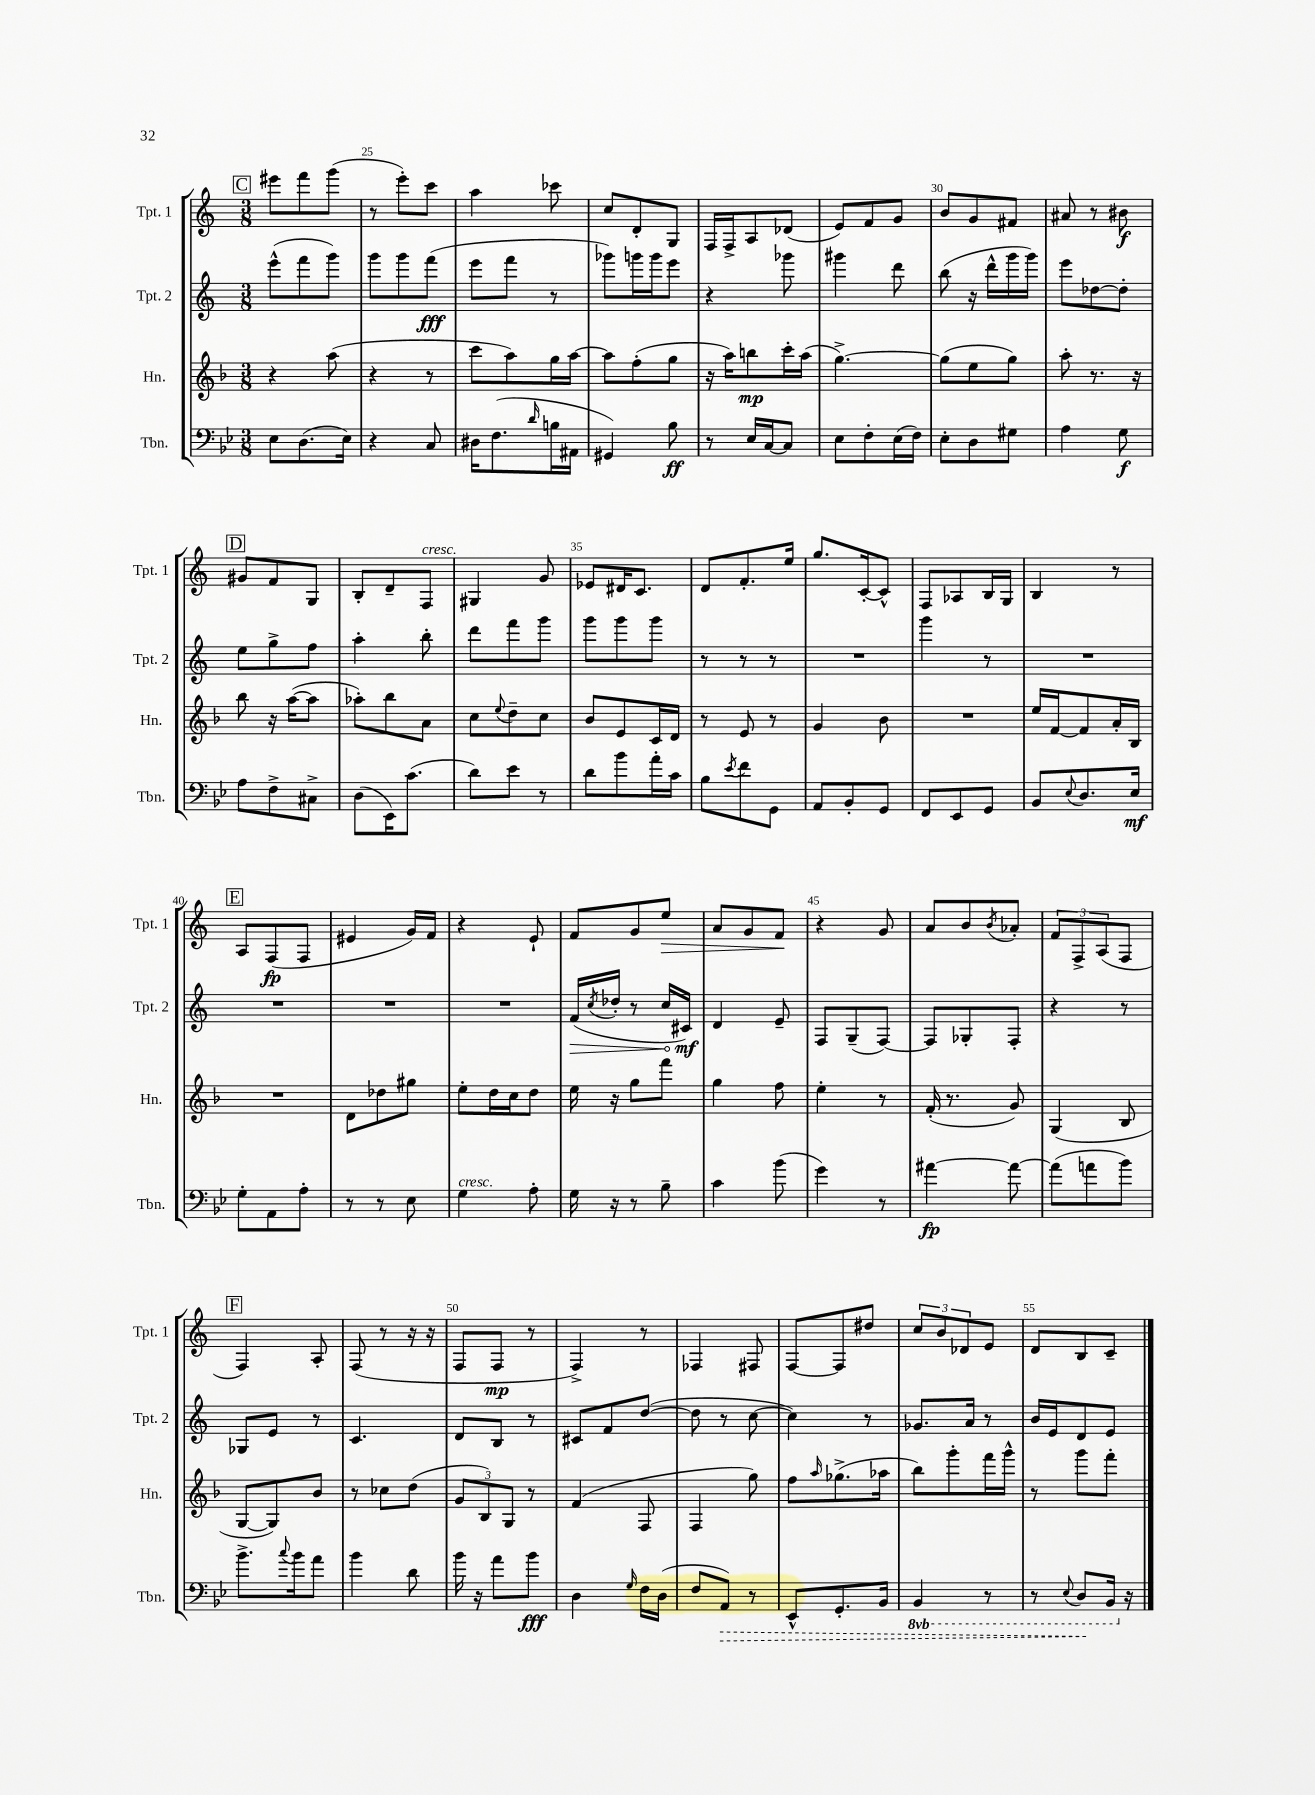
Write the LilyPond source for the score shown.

<<
\new StaffGroup <<
\new Staff = "s0" \with { instrumentName = "Tpt. 1" shortInstrumentName = "Tpt. 1" } {
    \clef treble \key c \major \numericTimeSignature \time 3/8
    \mark \markup { \box "C" } eis'''8 f'''8 g'''8( |
    r8 e'''8-.) c'''8 |
    a''4 ces'''8 |
    c''8 d'8-. g8 |
    f16 f16-> a8 des'8( |
    e'8) f'8 g'8 |
    b'8 g'8 fis'8 |
    ais'8 r8 bis'8\f |
    \mark \markup { \box "D" } gis'8 f'8 g8 |
    b8-. d'8-- f8^\markup { \italic "cresc." } |
    gis4 g'8 |
    ees'8 dis'16 c'8. |
    d'8 f'8.-. e''16 |
    g''8. c'16~-. c'8-^ |
    f8 aes8 b16 g16 |
    b4 r8 |
    \mark \markup { \box "E" } a8 f8\fp( f8 |
    eis'4 g'16) f'16 |
    r4 e'8-! |
    f'8 g'8 e''8\> |
    a'8 g'8 f'8\! |
    r4 g'8 |
    a'8 b'8 \acciaccatura { b'8 } aes'8-. |
    \tuplet 3/2 { f'8 f8-> a8( } f8 |
    \mark \markup { \box "F" } f4) a8-. |
    f8( r8 r16 r16 |
    f8 f8\mp r8 |
    f4->) r8 |
    fes4 fis8 |
    f8~ f8 dis''8 |
    \tuplet 3/2 { c''8 b'8 des'8 } e'8 |
    d'8 b8 c'8-- \bar "|." |
}
\new Staff = "s1" \with { instrumentName = "Tpt. 2" shortInstrumentName = "Tpt. 2" } {
    \clef treble \key c \major \numericTimeSignature \time 3/8
    \mark \markup { \box "C" } e'''8-^( f'''8 g'''8) |
    g'''8 g'''8 f'''8\fff( |
    e'''8 f'''8 r8 |
    ges'''8) g'''16 g'''16 e'''8 |
    r4 ges'''8 |
    gis'''4 d'''8 |
    b''8( r16 d'''16-^ g'''16 g'''16) |
    e'''8 des''8~ des''8-. |
    \mark \markup { \box "D" } e''8 g''8-> f''8 |
    a''4-. b''8-. |
    d'''8 f'''8 g'''8 |
    g'''8 g'''8 g'''8 |
    r8 r8 r8 |
    R4. |
    g'''4 r8 |
    R4. |
    \mark \markup { \box "E" } R4. |
    R4. |
    R4. |
    \once \override Hairpin.circled-tip = ##t f'16\>( \acciaccatura { c''8 } des''16-. r8 c''16 cis'16\mf\!) |
    d'4 e'8-- |
    f8 g8--( f8~) |
    f8 ges8-. f8-. |
    r4 r8 |
    \mark \markup { \box "F" } ges8 e'8 r8 |
    c'4. |
    d'8 b8 r8 |
    cis'8 f'8 d''8~( |
    d''8 r8 c''8~ |
    c''4) r8 |
    ges'8. a'16 r8 |
    b'16 e'16 d'8 e'8 \bar "|." |
}
\new Staff = "s2" \with { instrumentName = "Hn." shortInstrumentName = "Hn." } {
    \clef treble \key f \major \numericTimeSignature \time 3/8
    \mark \markup { \box "C" } r4 a''8( |
    r4 r8 |
    c'''8 a''8) g''16 a''16~ |
    a''8 f''8-.( g''8 |
    r16 a''16) b''8\mp c'''16-. a''16( |
    g''4.~->) |
    g''8( e''8 g''8) |
    a''8-. r8. r16 |
    \mark \markup { \box "D" } bes''8 r16 a''16~( a''8 |
    aes''8-.) bes''8 a'8 |
    c''8 \appoggiatura { e''8 } d''8-- c''8 |
    bes'8 e'8 c'16 d'16 |
    r8 e'8 r8 |
    g'4 bes'8 |
    R4. |
    e''16 f'16~ f'8 a'16-. bes16 |
    \mark \markup { \box "E" } R4. |
    d'8 des''8 gis''8 |
    e''8-. d''16 c''16 d''8 |
    e''16 r16 g''8 f'''8 |
    g''4 f''8 |
    e''4-. r8 |
    f'16-.( r8. g'8) |
    g4( bes8 |
    \mark \markup { \box "F" } g8~ g8) bes'8 |
    r8 ces''8 d''8( |
    \tuplet 3/2 { g'8 bes8) g8 } r8 |
    f'4( f8 |
    f4 g''8) |
    f''8 \grace { a''16 } ges''8.->( aes''16 |
    bes''8) g'''8-. f'''16 g'''16-^ |
    r8 g'''8 f'''8-. \bar "|." |
}
\new Staff = "s3" \with { instrumentName = "Tbn." shortInstrumentName = "Tbn." } {
    \clef bass \key bes \major \numericTimeSignature \time 3/8 \set Staff.ottavationMarkups = #ottavation-simple-ordinals
    \mark \markup { \box "C" } ees8 d8.( ees16) |
    r4 c8 |
    dis16 f8.( \grace { d'16 } b16 ais,16 |
    gis,4) bes8\ff |
    r8 ees16 c16~ c8 |
    ees8 f8-. ees16( f16) |
    ees8-. d8 gis8 |
    a4 g8\f |
    \mark \markup { \box "D" } a8 f8-> cis8-> |
    d8( ees,16) c'8.( |
    d'8) ees'8 r8 |
    d'8 bes'8 a'16-. c'16 |
    bes8 \acciaccatura { ees'8 } f'8 g,8 |
    a,8 bes,8-. g,8 |
    f,8 ees,8 g,8 |
    bes,8 \appoggiatura { ees8 } d8. ees16\mf |
    \mark \markup { \box "E" } g8-. a,8 a8-. |
    r8 r8 ees8 |
    g4^\markup { \italic "cresc." } a8-. |
    g16 r16 r8 bes8-- |
    c'4 bes'8( |
    g'4) r8 |
    ais'4~\fp ais'8~ |
    ais'8( a'8 bes'8) |
    \mark \markup { \box "F" } bes'8.-> \appoggiatura { c''8 } bes'16 a'8 |
    bes'4 d'8 |
    bes'16 r16 a'8 bes'8\fff |
    d4 \grace { g16 } f16 d16( |
    f8 \once \override Hairpin.style = #'dashed-line a,8\>) r8 |
    ees,8-^ g,8.-. bes,16 |
    \ottava #-1 bes,,4 r8 |
    r8 \appoggiatura { ees,8 } d,8\! bes,,16 \ottava #0 r16 \bar "|." |
}
>>
>>
\layout { \context { \Score currentBarNumber = #24 \override BarNumber.break-visibility = ##(#f #t #t) barNumberVisibility = #(every-nth-bar-number-visible 5) } }
